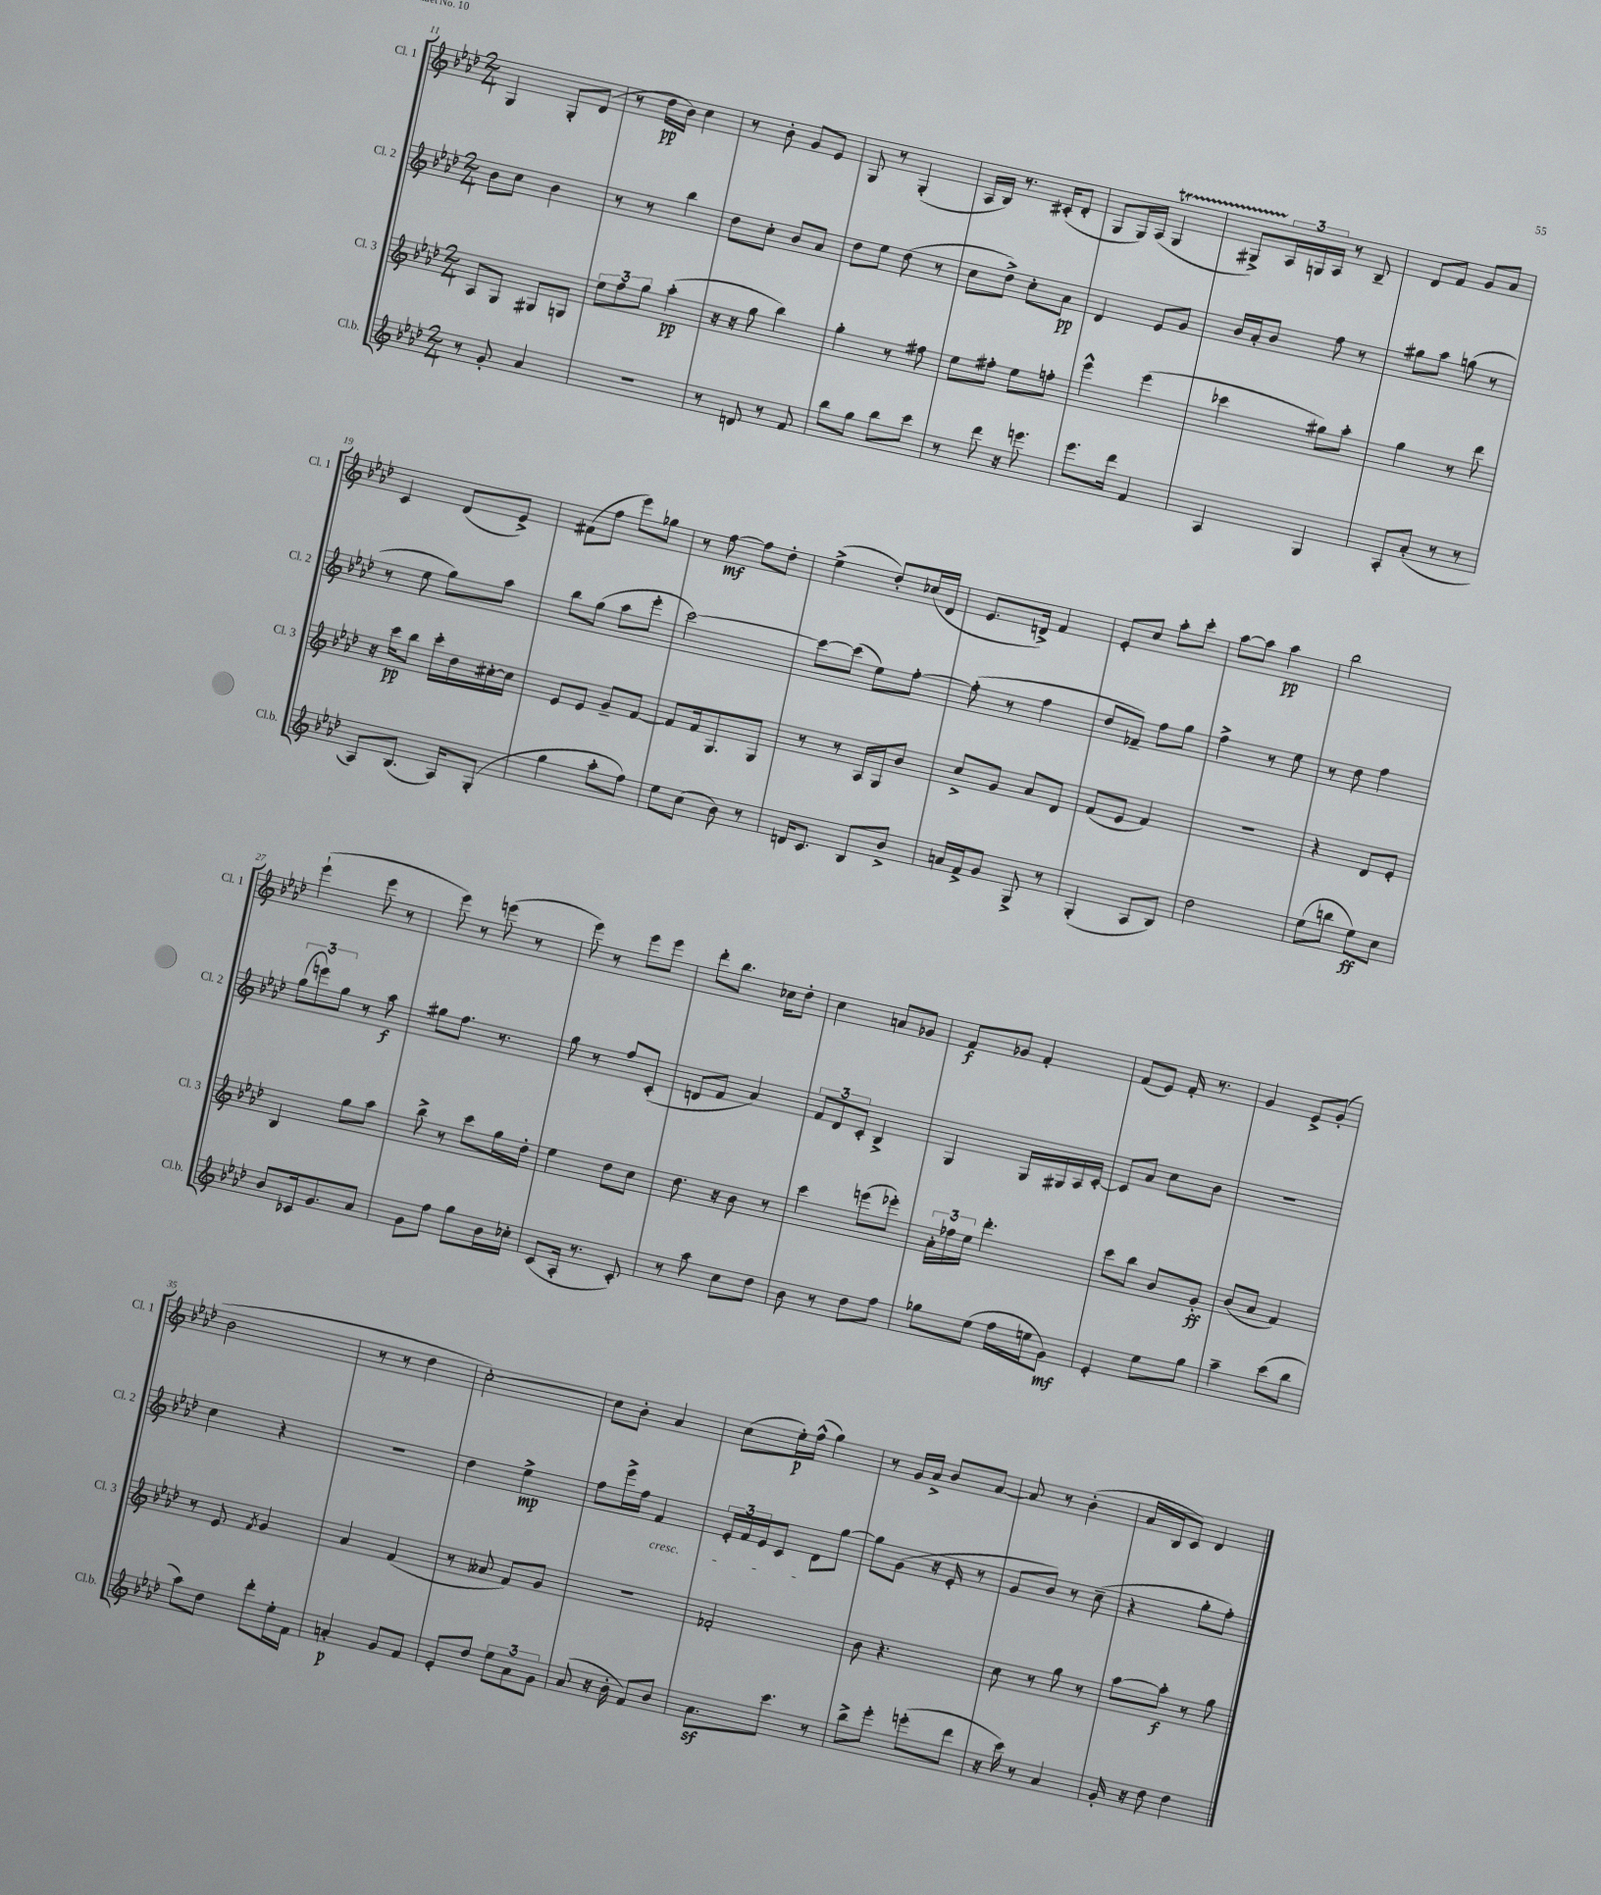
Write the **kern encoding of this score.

**kern	**dynam	**kern	**dynam	**kern	**dynam	**kern	**dynam
*part4	*part4	*part3	*part3	*part2	*part2	*part1	*part1
*staff4	*staff4	*staff3	*staff3	*staff2	*staff2	*staff1	*staff1
*I"Cl.b.	*	*I"Cl. 3	*	*I"Cl. 2	*	*I"Cl. 1	*
*I'Cl.b.	*	*I'Cl. 3	*	*I'Cl. 2	*	*I'Cl. 1	*
*clefG2	*	*clefG2	*	*clefG2	*	*clefG2	*
*k[b-e-a-d-]	*	*k[b-e-a-d-]	*	*k[b-e-a-d-]	*	*k[b-e-a-d-]	*
*M2/4	*	*M2/4	*	*M2/4	*	*M2/4	*
=11	=11	=11	=11	=11	=11	=11	=11
8r	.	8A-/L	.	8b-\L	.	4G/	.
8g'/	.	8G/J	.	8cc\J	.	.	.
4a-/	.	8G#X/L	.	4b-\	.	8G'/L	.
.	.	8Gn/J	.	.	.	(8d-/J	.
=12	=12	=12	=12	=12	=12	=12	=12
2r	.	12ee-\L	.	8r	.	8r	.
.	.	12ff\	.	.	.	.	.
.	.	.	.	8r	.	16dd-\LL	pp
.	.	12gg\J	.	.	.	.	.
.	.	.	.	.	.	16b-\JJ)	.
.	.	(4aa-'\	pp	4bb-\	.	4cc\	.
=13	=13	=13	=13	=13	=13	=13	=13
8r	.	16r	.	8dd-\L	.	8r	.
.	.	16r	.	.	.	.	.
8dn/	.	8gg\	.	8cc'\J	.	8b-'\	.
8r	.	4bb-\)	.	8b-/L	.	8g/L	.
8f/	.	.	.	8a-/J	.	8e-/J	.
=14	=14	=14	=14	=14	=14	=14	=14
8bb-\L	.	4gg'\	.	8dd-\L	.	8G/	.
8gg\J	.	.	.	8ee-\J	.	8r	.
8bb-\L	.	8r	.	(8dd-\	.	(4G'/	.
8ccc\J	.	8ff#X\	.	8r	.	.	.
=15	=15	=15	=15	=15	=15	=15	=15
8r	.	8ee-\L	.	8cc\L	.	16A-/LL	.
.	.	.	.	.	.	16B-/JJ)	.
8ddd-\	.	8ff#X'\J	.	8dd-^\J)	.	8.r	.
16r	.	8ee-\L	.	8cc'\L	.	.	.
8.eeen\	.	.	.	.	.	(16c#X'/KL	.
.	.	8ffn'\J	.	8a-\J	pp	8d-'/J	.
=16	=16	=16	=16	=16	=16	=16	=16
8.eee-\L	.	4eee-^^\	.	4d-/	.	8G/L	.
.	.	.	.	.	.	16G/L)	.
16ddd-\Jk	.	.	.	.	.	(16A-/JJ	.
4f/	.	(4eee-\	.	8e-/L	.	4Gt/	.
.	.	.	.	8g/J	.	.	.
=17	=17	=17	=17	=17	=17	=17	=17
4A-/	.	4ccc-X\	.	16b-/LL	.	8G#XTTT^/L)	.
.	.	.	.	16a-'/J	.	.	.
.	.	.	.	8b-/J	.	24A-/L	.
.	.	.	.	.	.	24Gn/	.
.	.	.	.	.	.	24A-/JJ	.
4G/	.	8gg#X\L)	.	8ff\	.	8r	.
.	.	8aa-'\J	.	8r	.	8B-~/	.
=18	=18	=18	=18	=18	=18	=18	=18
8A-'/L	.	4gg\	.	8gg#X\L	.	8d-/L	.
(8a-'/J	.	.	.	8aa-\J	.	8f/J	.
8r	.	8r	.	(8ggn\	.	8g/L	.
8r	.	8ddd-\	.	8r	.	8a-/J	.
!!LO:LB:g=z
=19	=19	=19	=19	=19	=19	=19	=19
8A-/L)	.	16r	.	8r	.	4c/	.
.	.	16ccc\KL	pp	.	.	.	.
(8.B-/J	.	8bb-\J	.	8ee-\	.	.	.
.	.	16ccc'\LL	.	8gg\L)	.	(8d-/L	.
16A-/KL)	.	16dd-\	.	.	.	.	.
(8G'/J	.	[16cc#X'\	.	8aa-\J	.	8e-^/J)	.
.	.	16cc#\JJ]	.	.	.	.	.
=20	=20	=20	=20	=20	=20	=20	=20
4gg\	.	8e-/L	.	8bb-\L	.	(8f#X\L	.
.	.	8e-/J	.	(8gg\J	.	8ff\J	.
8aa-'\L	.	8g~/L	.	8aa-\L	.	8eee-\L)	.
8ff\J)	.	[8f/J	.	8eee-'\J	.	8gg-X\J	.
=21	=21	=21	=21	=21	=21	=21	=21
8ee-\L	.	8f/L]	.	[2ccc\)	.	8r	.
(8cc\J	.	16f/k	.	.	.	[8ff\	mf
.	.	8.G/	.	.	.	.	.
8b-\)	.	.	.	.	.	8ff\L]	.
8r	.	8G/J	.	.	.	8dd-'\J	.
=22	=22	=22	=22	=22	=22	=22	=22
16dn/KL	.	8r	.	8ccc\L_	.	(4ee-^\	.
8.c/J	.	.	.	.	.	.	.
.	.	8r	.	(8ccc\J]	.	.	.
8B-/L	.	16A-/LL	.	8ee-\L)	.	8dd-'/L)	.
.	.	16G/J	.	.	.	.	.
8b-^/J	.	8b-/J	.	[8ff'\J	.	(16cc-X/L	.
.	.	.	.	.	.	16d-/JJ	.
=23	=23	=23	=23	=23	=23	=23	=23
16an/LL	.	8cc^/L	.	(8ff'\]	.	8.e-/L	.
16f^/J	.	.	.	.	.	.	.
8g/J	.	8g/J	.	8r	.	.	.
.	.	.	.	.	.	16dn^/Jk)	.
8G^/	.	8a-/L	.	4ff\	.	4f/	.
8r	.	8d-/J	.	.	.	.	.
=24	=24	=24	=24	=24	=24	=24	=24
(4G'/	.	(8f/L	.	8dd-/L	.	8e-'/L	.
.	.	8e-/J	.	8f-X~/J)	.	8cc/J	.
8A-/L	.	4f/)	.	8ff\L	.	8aa-'\L	.
8B-/J)	.	.	.	8gg\J	.	8ccc'\J	.
=25	=25	=25	=25	=25	=25	=25	=25
2dd-\	.	2r	.	4ff^\	.	[8aa-\L	.
.	.	.	.	.	.	8aa-\J]	.
.	.	.	.	8r	.	4aa-\	pp
.	.	.	.	8ee-\	.	.	.
=26	=26	=26	=26	=26	=26	=26	=26
(8ee-\L	.	4r	.	8r	.	2bb-\	.
8bbn\J	.	.	.	8dd-\	.	.	.
8ee-\L)	ff	8d-/L	.	4ff\	.	.	.
8cc\J	.	8e-'/J	.	.	.	.	.
!!LO:LB:g=z
=27	=27	=27	=27	=27	=27	=27	=27
8b-/L	.	4B-/	.	(12gg\L	.	(4eee-`\	.
.	.	.	.	12eeen\)	.	.	.
16c-X/k	.	.	.	.	.	.	.
.	.	.	.	12gg\J	.	.	.
8.g/	.	.	.	.	.	.	.
.	.	8gg\L	.	8r	.	8eee-\	.
8a-/J	.	8aa-\J	.	8aa-\	f	8r	.
=28	=28	=28	=28	=28	=28	=28	=28
8g\L	.	8bb-^\	.	8gg#X\L	.	8eee-\)	.
8ff\J	.	8r	.	8.ff\J	.	8r	.
8gg\L	.	8ccc\L	.	.	.	(8eeen\	.
.	.	.	.	8.r	.	.	.
16b-\L	.	16gg\L	.	.	.	8r	.
16cc-X'\JJ	.	16dd-'\JJ	.	.	.	.	.
=29	=29	=29	=29	=29	=29	=29	=29
(8c/L	.	4ee-\	.	8gg\	.	8eee-\)	.
16A-'/Jk	.	.	.	8r	.	8r	.
8.r	.	.	.	.	.	.	.
.	.	8dd-\L	.	8ff/L	.	8eee-\L	.
8c'/)	.	8cc\J	.	(8c'/J	.	8eee-\J	.
=30	=30	=30	=30	=30	=30	=30	=30
8r	.	8.dd-\	.	8dn/L	.	8ddd-'\L	.
8aa-\	.	.	.	8f/J	.	8.bb-\J	.
.	.	16r	.	.	.	.	.
8cc\L	.	8b-\	.	4a-/)	.	.	.
.	.	.	.	.	.	16cc-X\KL	.
8dd-\J	.	8r	.	.	.	8dd-'\J	.
=31	=31	=31	=31	=31	=31	=31	=31
8b-\	.	4ccc\	.	12f/L	.	4cc\	.
.	.	.	.	12d-/	.	.	.
8r	.	.	.	.	.	.	.
.	.	.	.	12c'/J	.	.	.
8dd-\L	.	(8eeen\L	.	4B-^/	.	8an/L	.
8ff\J	.	8eee-X'\J)	.	.	.	8g-X/J	.
=32	=32	=32	=32	=32	=32	=32	=32
8gg-X\L	.	24a-'\LL	.	4G/	.	8f/L	f
.	.	24ff-X\	.	.	.	.	.
.	.	24ee-\JJ	.	.	.	.	.
(8ee-\J	.	4.ddd-'\	.	.	.	8g-X/J	.
16ff\LL	.	.	.	16G/LL	.	4f'/	.
16een\J	.	.	.	16G#X/	.	.	.
8g\J)	mf	.	.	16A-/	.	.	.
.	.	.	.	[16c'/JJ	.	.	.
=33	=33	=33	=33	=33	=33	=33	=33
4e-'/	.	8ccc\L	.	8c/L]	.	(8f/L	.
.	.	8bb-\J	.	8a-/J	.	8e-/J)	.
8ee-\L	.	8b-/L	.	8cc\L	.	16f'/	.
.	.	.	.	.	.	8.r	.
8gg\J	.	8g'/J	ff	8b-\J	.	.	.
=34	=34	=34	=34	=34	=34	=34	=34
4aa-~\	.	(8b-/L	.	2r	.	4g/	.
.	.	8a-/J	.	.	.	.	.
(8ccc\L	.	4f/)	.	.	.	8e-^/L	.
8bb-\J	.	.	.	.	.	(8g'/J	.
!!LO:LB:g=z
=35	=35	=35	=35	=35	=35	=35	=35
8aa-\L)	.	8r	.	4cc\	.	2b-\	.
8dd-\J	.	8e-/	.	.	.	.	.
.	.	8qf/	.	.	.	.	.
8ddd-'\L	.	4g/	.	4r	.	.	.
16ee-'\L	.	.	.	.	.	.	.
16f\JJ	.	.	.	.	.	.	.
=36	=36	=36	=36	=36	=36	=36	=36
4an'/	p	4a-/	.	2r	.	8r	.
.	.	.	.	.	.	8r	.
8g/L	.	(4f/	.	.	.	4dd-\	.
8f/J	.	.	.	.	.	.	.
=37	=37	=37	=37	=37	=37	=37	=37
8e-'/L	.	8r	.	4dd-\	.	[2cc'\)	.
8dd-/J	.	8a--X/	.	.	.	.	.
12ee-\L	.	8f/L)	.	4ee-^\	mp	.	.
12a-\	.	.	.	.	.	.	.
.	.	8g/J	.	.	.	.	.
12g\J	.	.	.	.	.	.	.
=38	=38	=38	=38	=38	=38	=38	=38
(8a-/	.	2r	.	8ff\L	.	8cc\L]	.
16r	.	.	.	16eee-^\L	.	8b-'\J	.
16b-'\	.	.	.	16ff\JJ	.	.	.
!	!	!	!	!LO:TX:b:i:t=cresc.	!	!	!
8f/L)	.	.	.	4f/	.	4a-/	.
8b-/J	.	.	.	.	.	.	.
=39	=39	=39	=39	=39	=39	=39	=39
8.a-z\L	.	2f-X'/	.	24e-'/LL	.	(8cc\L	.
.	.	.	.	24f/	.	.	.
.	.	.	.	24e-/J	.	.	.
.	.	.	.	8c/J	.	16ee-'\L)	p
8.ccc\J	.	.	.	.	.	(16ff^^\JJ	.
.	.	.	.	8d-\L	.	4gg\)	.
8r	.	.	.	[8gg\J	.	.	.
=40	=40	=40	=40	=40	=40	=40	=40
8bb-^\L	.	8b-\	.	8gg\L]	.	8r	.
8eee-'\J	.	4.r	.	(8g\J	.	16g/LL	.
.	.	.	.	.	.	16a-^/JJ	.
(8eeen'\L	.	.	.	16r	.	8b-/L	.
.	.	.	.	16e-'/	.	.	.
8ddd-\J	.	.	.	8r	.	[8a-/J	.
=41	=41	=41	=41	=41	=41	=41	=41
16r	.	8cc\	.	8g/L	.	8a-/]	.
16ccc\)	.	.	.	.	.	.	.
8r	.	8r	.	8b-/J)	.	8r	.
4a-/	.	8gg\	.	8r	.	(4b-'\	.
.	.	8r	.	(8cc~\	.	.	.
=42	=42	=42	=42	=42	=42	=42	=42
16g'/	.	[8aa-\L	.	4r	.	16a-/LL	.
16r	.	.	.	.	.	16B-/J	.
8dd-\	.	8aa-'\J]	f	.	.	8c/J)	.
4dd-\	.	8r	.	8gg'\L	.	4d-/	.
.	.	8gg\	.	8ff'\J)	.	.	.
==	==	==	==	==	==	==	==
*-	*-	*-	*-	*-	*-	*-	*-
